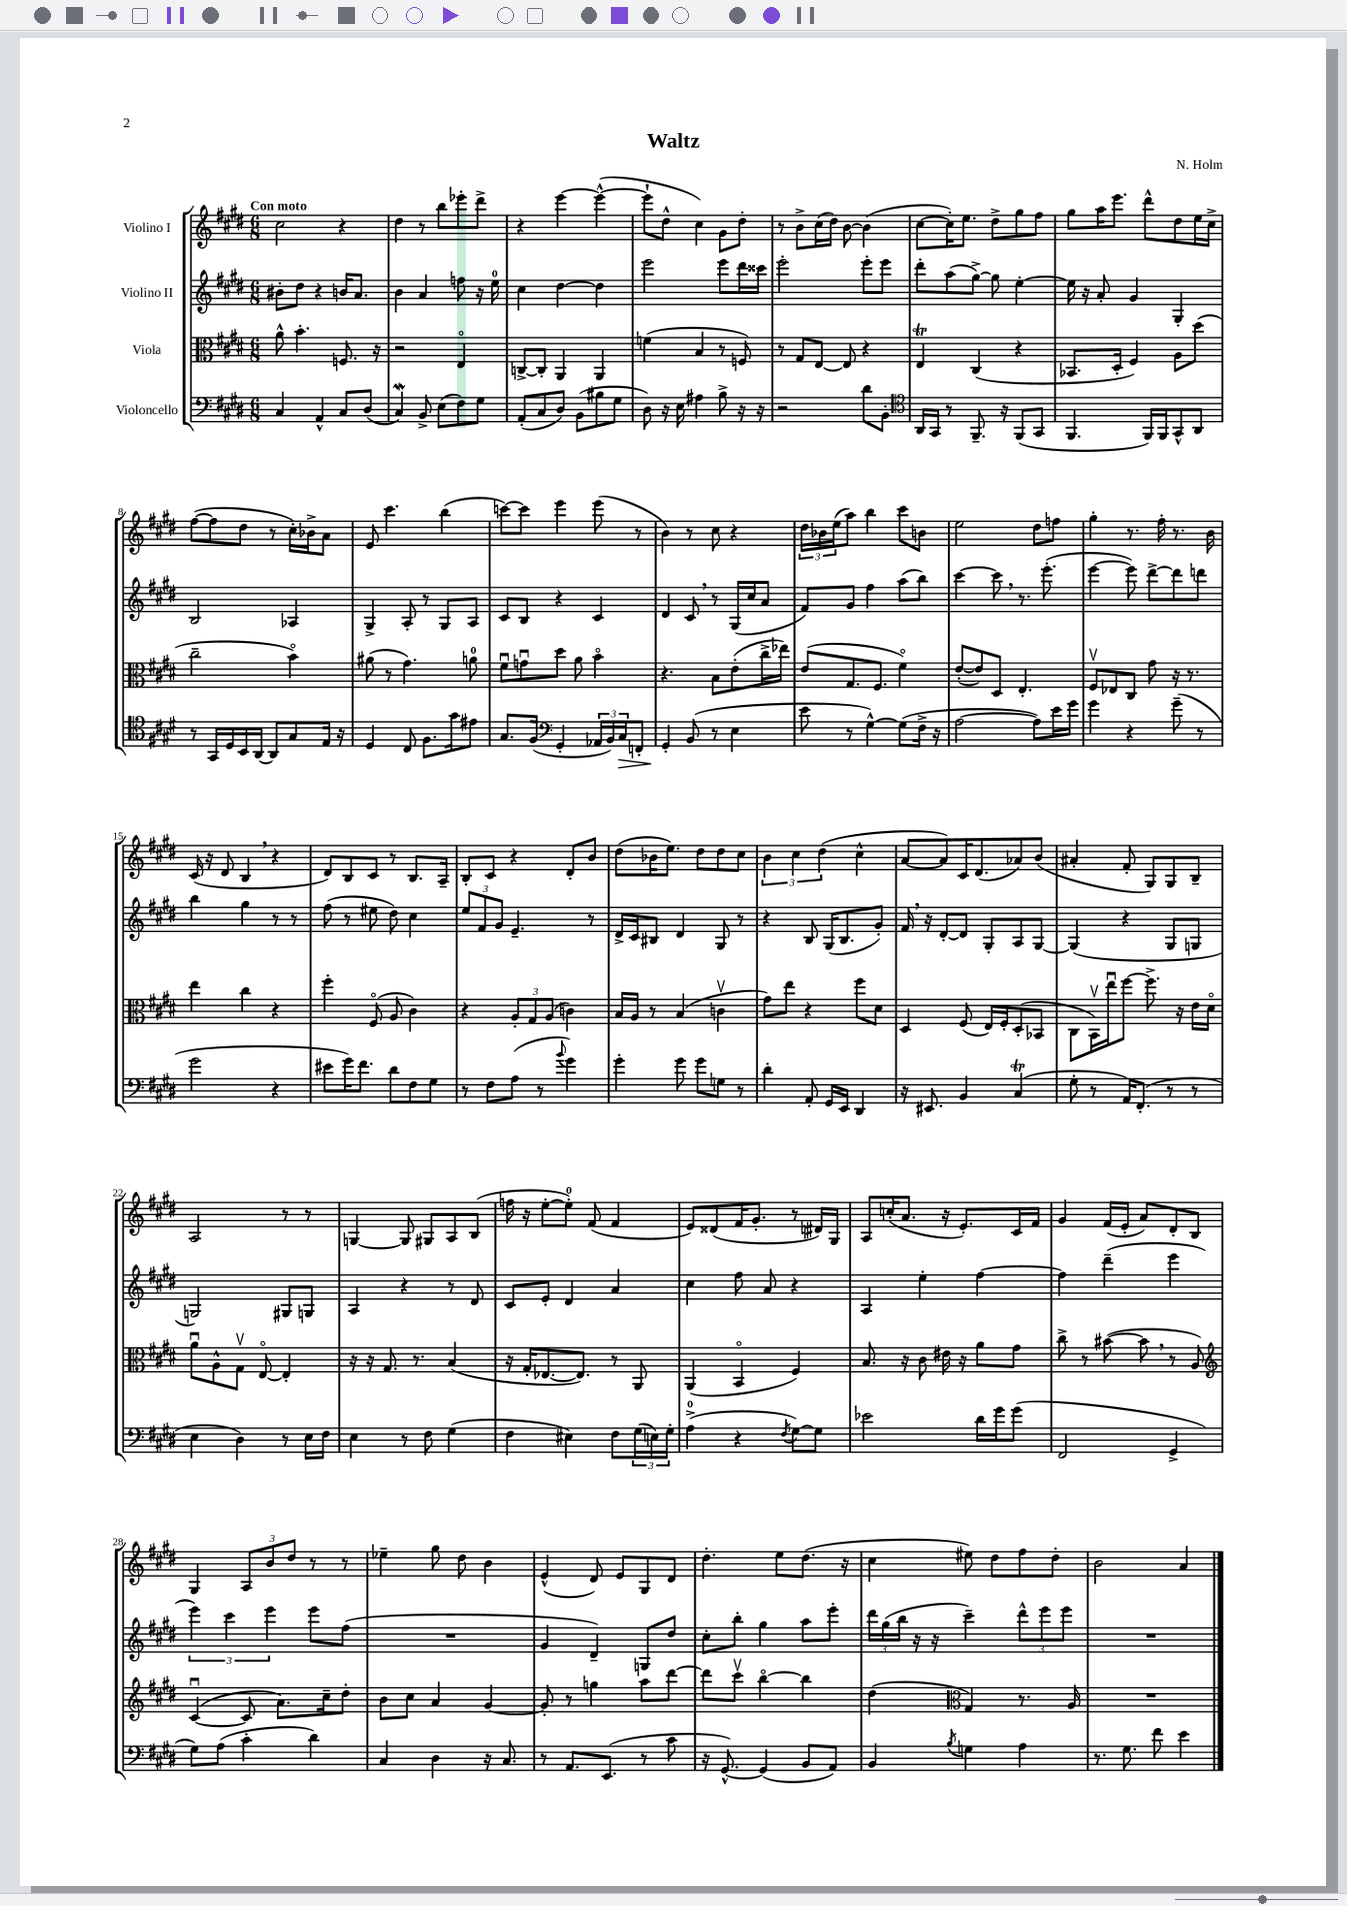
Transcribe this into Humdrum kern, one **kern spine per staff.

**kern	**dynam	**kern	**kern	**kern
*part4	*part4	*part3	*part2	*part1
*staff4	*staff4	*staff3	*staff2	*staff1
*I"Violoncello	*	*I"Viola	*I"Violino II	*I"Violino I
*clefF4	*	*clefC3	*clefG2	*clefG2
*k[f#c#g#d#]	*	*k[f#c#g#d#]	*k[f#c#g#d#]	*k[f#c#g#d#]
*M6/8	*	*M6/8	*M6/8	*M6/8
=1	=1	=1	=1	=1
!	!	!	!	!LO:TX:a:B:t=Con moto
4C#/	.	8a^^\	8b#X'\L	2cc#\
.	.	4.b'\	8dd#\J	.
4AA^^/	.	.	4r	.
8C#/L	.	8.Fn/	16bn/KL	4r
.	.	.	8.a/J	.
(8D#/J	.	.	.	.
.	.	16r	.	.
=2	=2	=2	=2	=2
4C#W/)	.	2r	4b\	4dd#\
8BB^/	.	.	4a/	8r
(8E\L	.	.	.	8bb\L
8F#\)	.	4E/	8ffn\	8eee-X'\
8G#\J	.	.	16r	8ddd#^\J
.	.	.	16ee\	.
=3	=3	=3	=3	=3
(8AA'/L	.	[8Cn^/L	4cc#\	4r
8C#/	.	8C'/J]	.	.
8D#/J)	.	4AA/	[4dd#\	[4eee\
(8BB\L	.	.	.	.
8B#X\	.	4AA/	4dd#\]	(4eee^^\_
8G#\J	.	.	.	.
=4	=4	=4	=4	=4
8D#\)	.	(4fn\	2eee\	8eee`\L]
16r	.	.	.	8dd#^^\J
16E\	.	.	.	.
4A#X\	.	4B/	.	4cc#\)
8B^\	.	8r	8eee\L	8g#\L
16r	.	8Fn/)	16ddd#\L	8dd#'\J
16r	.	.	16ccc##X\JJ	.
=5	=5	=5	=5	=5
2r	.	8r	2eee'\	8r
.	.	8G#/L	.	8b^\L
.	.	[8E/J	.	(16cc#\L
.	.	.	.	16dd#\JJ)
.	.	8E/]	.	[8b\
8d#\L	.	4r	8eee'\L	(4b\]
8BB'\J	.	.	8eee\J	.
=6	=6	=6	=6	=6
*clefC4	*	*	*	*
16AA/LL	.	4ET/	8ddd#'\L	[8cc#\L
16GG#/JJ	.	.	.	.
8r	.	.	(8aa\	16cc#'\K])
.	.	.	.	8.ee\J
8.FF#~/	.	(4C#/	[8gg#^\J)	.
.	.	.	8gg#\]	8dd#^\L
16r	.	.	.	.
(8FF#/L	.	4r	[4ee'\	8gg#\
8GG#/J	.	.	.	8ff#\J
=7	=7	=7	=7	=7
4.FF#/	.	8.BB-X/L	16ee\]	8gg#\L
.	.	.	16r	.
.	.	.	8a'/	16aa\K
.	.	16D#'/Jk	.	8.eee\J
.	.	4F#/)	4g#/	.
16FF#/LL)	.	.	.	8ddd#^^\L
16FF#/J	.	.	.	.
8GG#^^/	.	8A\L	4G#'/	8dd#\
8AA/J	.	(8dd#\J	.	16ee\L
.	.	.	.	16cc#^\JJ
!!LO:LB:g=z
=8	=8	=8	=8	=8
8r	.	2cc#~\	2B/	([8ff#\L
16GG#/LL	.	.	.	8ff#\]
16D#/	.	.	.	.
16BB/	.	.	.	8dd#\J
[16AA/JJ	.	.	.	.
8AA/L]	.	.	.	8r
8G#/	.	4b\)	4A-X/	16cc#'\LL)
.	.	.	.	16b-X^\J
16E/Jk	.	.	.	8a\J
16r	.	.	.	.
=9	=9	=9	=9	=9
4D#/	.	(8a#X\	4G#^/	8e/
.	.	8r	.	4.ccc#\
8C#/	.	4.g#\)	8A'/	.
8.F#\L	.	.	8r	.
.	.	.	8G#/L	(4bb\
16g#\k	.	.	.	.
8e#X\J	.	8an\	8A/J	.
=10	=10	=10	=10	=10
8.G#/L	.	8f#u\L	8c#/L	[8cccn\L)
.	.	8gnu\	8B/J	8ccc\J]
(16F#/Jk	.	.	.	.
*clefF4	*	*	*	*
4GG#'/	.	8dd#\J	4r	4eee\
.	.	8a\	.	.
24AA-X/LL	.	4b\	4c#/	(8eee\
24BB/)	.	.	.	.
!	!LO:HP:b	!	!	!
24C#/J	>	.	.	.
8FFn'/J	.	.	.	8r
=11	=11	=11	=11	=11
4GG#'/	.	4.r	4d#/	4b\)
(8BB/	]	.	8c#,/	8r
8r	.	8B\L	8r	8cc#\
4E\	.	(8e'\	(16G#/LL	4r
.	.	.	16cc#/J	.
.	.	16cc#^\L	8a/J	.
.	.	16ee-X\JJ)	.	.
=12	=12	=12	=12	=12
8e\	.	(8e/L	8f#/L)	24dd#\LL
.	.	.	.	24b-X\
.	.	.	.	(24ee\J
8r	.	8.G#/	8g#/J	8aa\J)
[4G#^^\)	.	.	4ff#\	4bb\
.	.	8.F#/J	.	.
(8G#\L]	.	4f#\)	(8aa\L	8ccc#\L
16F#^\Jk	.	.	8bb\J)	8bn\J
16r	.	.	.	.
=13	=13	=13	=13	=13
[2A\	.	([8e'/L	[4ccc#\	2ee\
.	.	8e/])	.	.
.	.	8D#/J	8ccc#,\]	.
.	.	4.E'/	8.r	.
8A\L])	.	.	.	8dd#\L
.	.	.	(8.eee'\	.
16e\L	.	.	.	8ffn\J
16g#\JJ	.	.	.	.
=14	=14	=14	=14	=14
4g#\	.	8F#v/L	[4eee\	4gg#'\
.	.	8E-X/	.	.
4r	.	8C#/J	8eee\])	8.r
.	.	8g#\	[8ddd#^\L	.
.	.	.	.	16ff#'\
(8g#~\	.	16r	8ddd#\]	8.r
.	.	8.r	.	.
8r	.	.	8dddn\J	.
.	.	.	.	16b\
!!LO:LB:g=z
=15	=15	=15	=15	=15
2g#\	.	4ee\	4bb\	(16c#/
.	.	.	.	16r
.	.	.	.	8d#/
.	.	4cc#\	4gg#\	4B,/
4r	.	4r	8r	4r
.	.	.	8r	.
=16	=16	=16	=16	=16
8e#X\L	.	4ff#'\	(8ff#\	8d#/L)
16g#\K)	.	.	8r	8B/
8.f#\J	.	.	.	.
.	.	(8F#/	8ee#X\	8c#/J
8d#\L	.	8A/	8dd#\)	8r
8F#\	.	4c#\)	4cc#\	8.B/L
8G#\J	.	.	.	.
.	.	.	.	16A~/Jk
=17	=17	=17	=17	=17
8r	.	4r	12ee/L	8B'/L
.	.	.	12f#/	.
8F#\L	.	.	.	8c#/J
.	.	.	12g#/J	.
(8A\J	.	12A'/L	4.e~/	4r
.	.	12G#/	.	.
8r	.	.	.	.
.	.	(12A/J	.	.
8qqb/	.	.	.	.
4g#\)	.	4cn\)	.	8d#'/L
.	.	.	8r	8b/J
=18	=18	=18	=18	=18
4g#'\	.	16B/LL	16d#^/LL	(8dd#\L
.	.	16A/JJ	16c#/J	.
.	.	8r	8B#X/J	16b-X\K
.	.	.	.	8.ee\J)
8g#\	.	(4B/	4d#/	.
8g#\L	.	.	.	8dd#\L
8Gn\J	.	4cnv\	8G#/	8dd#\
8r	.	.	8r	8cc#\J
=19	=19	=19	=19	=19
4d#'\	.	8g#\L)	4r	6b\
.	.	8ee\J	.	.
.	.	.	.	6cc#\
8AA'/	.	4r	8B/	.
.	.	.	.	(6dd#\
16GG#/LL	.	.	(16G#/KL	.
16EE/JJ	.	.	8.B/	.
4DD#/	.	8ff#\L	.	4cc#^^\
.	.	8d#\J	8g#'/J)	.
=20	=20	=20	=20	=20
16r	.	4D#/	16f#,/	[8a/L
8.EE#X/	.	.	16r	.
.	.	.	[8d#'/L	8a/])
4BB/	.	(8F#/	8d#/J]	16c#/K
.	.	.	.	(8.d#/
.	.	16E/LL)	8G#'/L	.
.	.	16F#'/J	.	.
(4C#T/	.	(8D#'/	8A/	8a-X/)
.	.	8BB-X/J	[8G#/J	(8b/J
=21	=21	=21	=21	=21
8G#'\	.	8C#\L	(4G#/]	4a#X'/
8r	.	16BBv\L)	.	.
.	.	16eeu\J	.	.
16AA/KL)	.	[8ff#\J	4r	8f#'/
(8.FF#'/J	.	.	.	.
.	.	8.ff#^\]	.	8G#/L)
8r	.	.	8G#/L	8G#/
.	.	16r	.	.
8r	.	16e\LL	8Gn/J	8B~/J
.	.	16d#\JJ	.	.
!!LO:LB:g=z
=22	=22	=22	=22	=22
4E\	.	8au\L	2Gn/)	2A/
.	.	8A^^\	.	.
4D#\)	.	8G#v\J	.	.
.	.	[8E/	.	.
8r	.	4E'/]	8G#X/L	8r
16E\LL	.	.	8Gn/J	8r
16F#\JJ	.	.	.	.
=23	=23	=23	=23	=23
4E\	.	16r	4A/	[4Gn/
.	.	16r	.	.
.	.	8.G#/	.	.
8r	.	.	4r	8G/]
.	.	8.r	.	.
8F#\	.	.	.	8G#X/L
(4G#\	.	(4B/	8r	8A/
.	.	.	8d#/	(8B/J
=24	=24	=24	=24	=24
4F#\	.	16r	8c#/L	16ffn\
.	.	16G#'/KL	.	16r
.	.	[8.E-X/	8e'/J	[8ee'\L
4E#X\)	.	.	4d#/	8ee'\J])
.	.	8.E-/J])	.	.
.	.	.	.	(8f#/
8F#\L	.	8r	4a/	4f#/
(24G#\L	.	8AA/	.	.
24En\)	.	.	.	.
24G#'\JJ	.	.	.	.
=25	=25	=25	=25	=25
(4A^\	.	(4AA/	4cc#\	8e/L)
.	.	.	.	(8d##X/
4r	.	4BB/	8ff#\	16f#/K
.	.	.	.	8.g#'/J
.	.	.	8a/	.
8qF#/	.	.	.	.
[8G#\L)	.	4F#/)	4r	8r
8G#\J]	.	.	.	16d#X/LL)
.	.	.	.	16G#/JJ
=26	=26	=26	=26	=26
2e-X\	.	8.B/	4A/	8A/L
.	.	.	.	(16ccn'/K
.	.	16r	.	8.a/J
.	.	8c#\	4ee'\	.
.	.	16e#X\	.	16r
.	.	16r	.	8.e'/L)
16d#\LL	.	8a\L	[4ff#\	.
16g#\J	.	.	.	.
(8g#\J	.	8g#\J	.	16c#/L
.	.	.	.	16f#/JJ
=27	=27	=27	=27	=27
2FF#/	.	8cc#^\	4ff#\]	4g#/
.	.	8r	.	.
.	.	([8b#X\	(4ddd#~\	(16f#/LL
.	.	.	.	16e'/JJ
.	.	8b#,\]	.	8a/L)
4GG#^/	.	8r	4eee\	8d#'/
.	.	8A/)	.	8B/J
!!LO:LB:g=z
=28	=28	=28	=28	=28
*	*	*clefG2	*	*
8G#\L)	.	([4c#u/	6eee\)	4G#/
(8A\J	.	.	.	.
.	.	.	6ccc#\	.
4c#'\	.	8c#/]	.	12A/L
.	.	.	6eee\	12b/
.	.	8.a\L)	.	.
.	.	.	.	12dd#/J
4d#\)	.	.	8eee\L	8r
.	.	16cc#~\k	.	.
.	.	8dd#'\J	(8ff#\J	8r
=29	=29	=29	=29	=29
4C#/	.	8b\L	2.r	4ee-X~\
.	.	8cc#\J	.	.
4D#\	.	4a/	.	8gg#\
.	.	.	.	8dd#\
16r	.	[4g#/	.	4b\
8.C#/	.	.	.	.
=30	=30	=30	=30	=30
8r	.	8g#'/]	4g#/	(4e^^/
8.AA/L	.	8r	.	.
.	.	4ggn\	4d#~/)	8d#/)
(8.EE/J	.	.	.	.
.	.	.	.	8e/L
8r	.	8aa\L	8Gn/L	8G#/
8c#\	.	[8ddd#\J	8dd#/J	8d#/J
=31	=31	=31	=31	=31
16r	.	8ddd#\L]	8cc#'\L	4.dd#'\
[8.GG#^^/)	.	.	.	.
.	.	8ccc#v\J	8bb'\J	.
(4GG#/]	.	[4bb\	4gg#\	.
.	.	.	.	8ee\L
8BB/L	.	4bb\]	8aa\L	(8.dd#\J
8AA/J)	.	.	8eee'\J	.
.	.	.	.	16r
=32	=32	=32	=32	=32
4BB/	.	(4dd#\	24ddd#\LL	4cc#\
.	.	.	(24gg#\	.
.	.	.	24bb\JJ	.
.	.	.	16r	.
.	.	.	16r	.
8qB/	.	.	.	.
*	*	*clefC3	*	*
4Gn\	.	4G#/)	4ccc#~\)	8ee#X\)
.	.	.	.	8dd#\L
4A\	.	8.r	12ddd#^^\L	8ff#\
.	.	.	12eee\	.
.	.	.	.	8dd#'\J
.	.	.	12eee\J	.
.	.	16A/	.	.
=33	=33	=33	=33	=33
8.r	.	2.r	2.r	2b\
8.G#\	.	.	.	.
8f#\	.	.	.	.
4e\	.	.	.	4a/
==	==	==	==	==
*-	*-	*-	*-	*-
